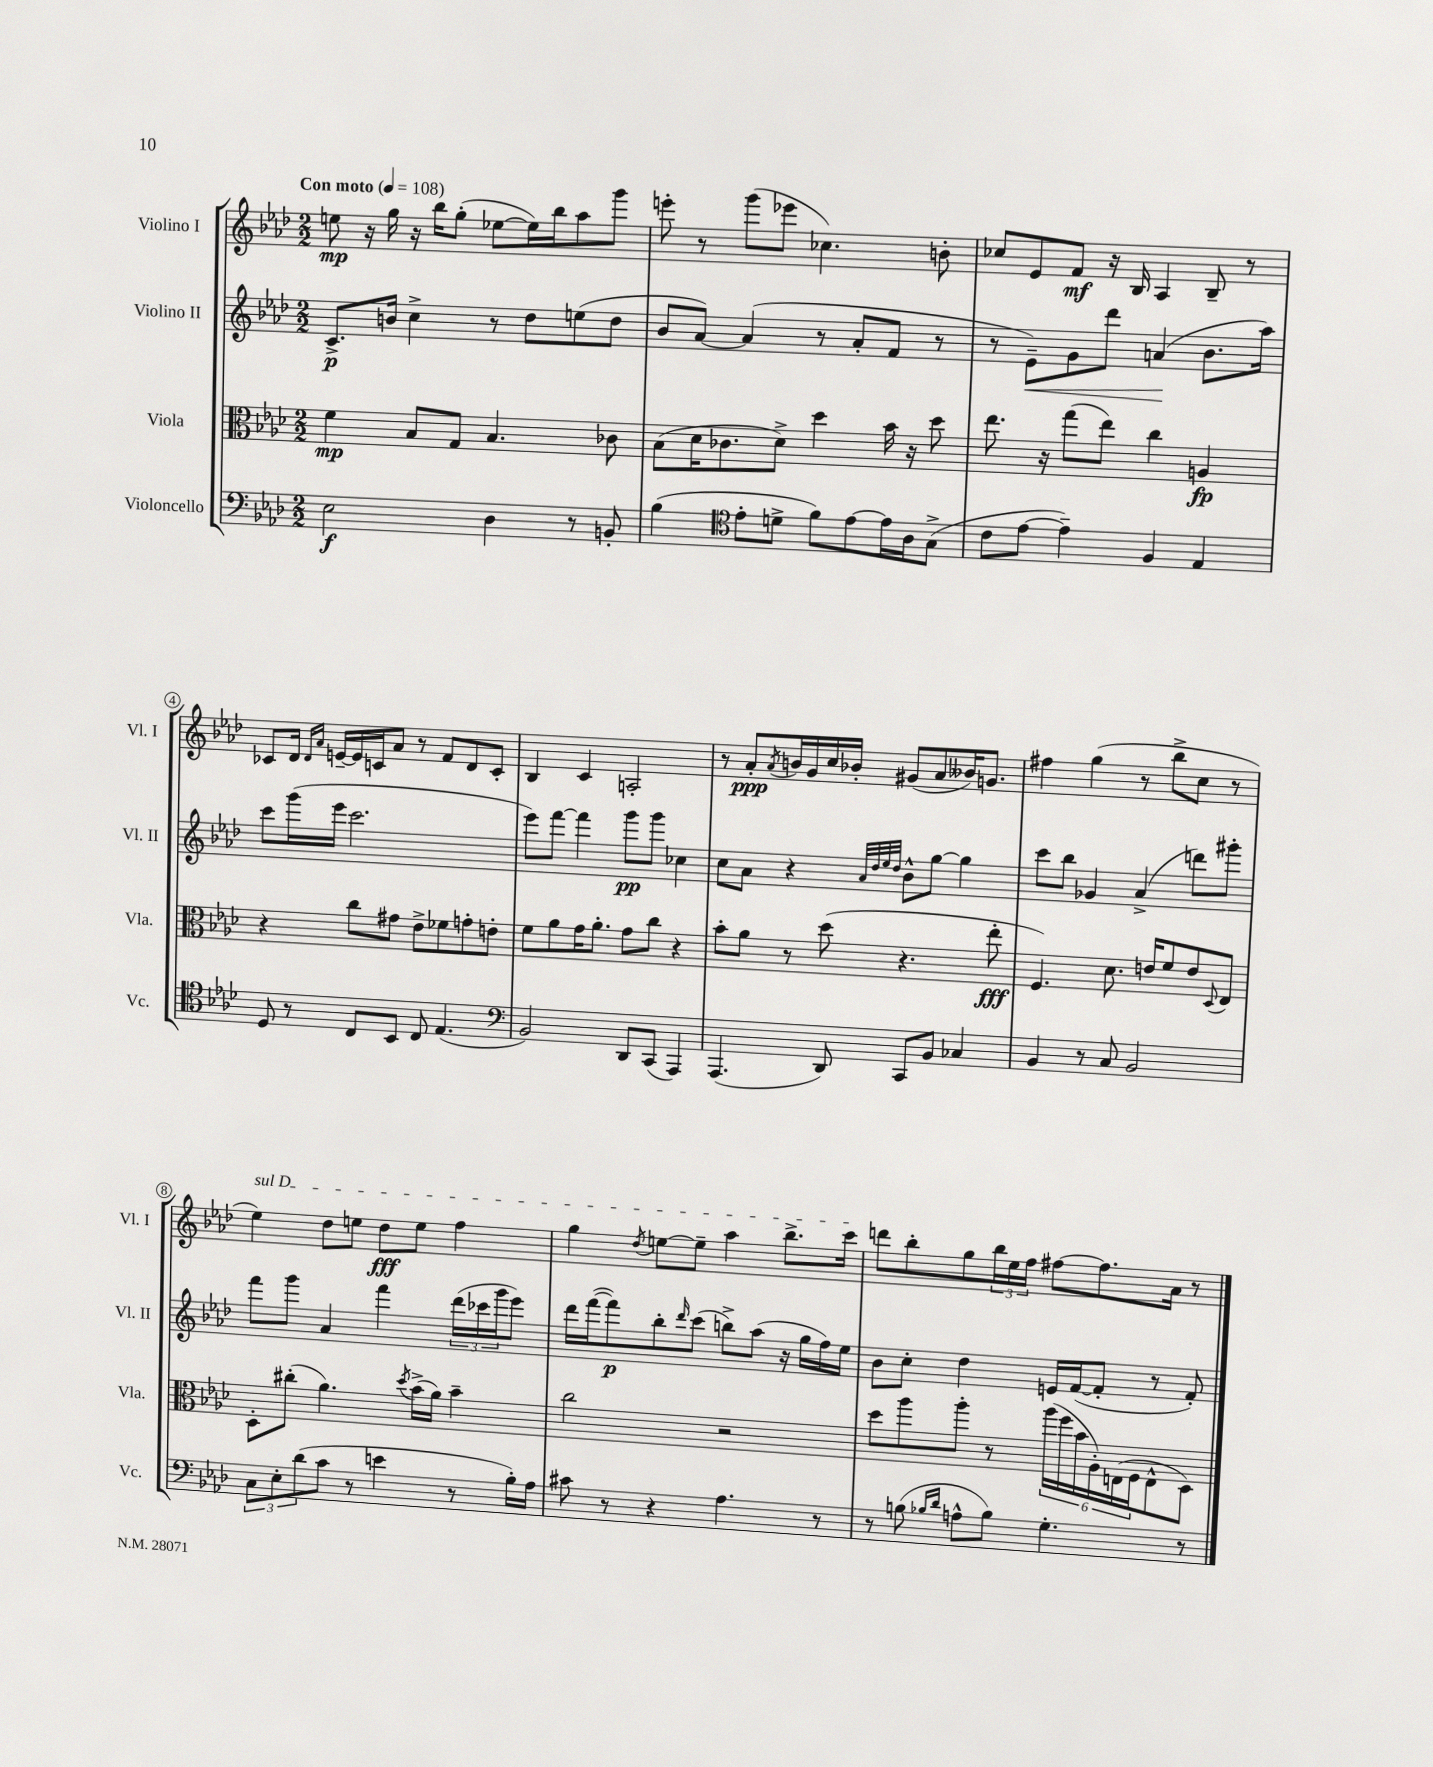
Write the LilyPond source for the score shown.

<<
\new StaffGroup <<
\new Staff = "s0" \with { instrumentName = "Violino I" shortInstrumentName = "Vl. I" } {
    \clef treble \key aes \major \numericTimeSignature \time 2/2 \tempo "Con moto" 4 = 108
    e''8\mp r16 g''16 r16 bes''16 g''8-.( ees''8~ ees''16) bes''16 aes''8 g'''8 |
    e'''8-. r8 g'''8( ees'''8 ces''4.) b'8-. |
    ces''8 ees'8 f'8\mf r16 bes16 aes4 bes8-- r8 |
    ces'8 des'16 \grace { des'16 aes'16 } e'16~-- e'16 c'16 aes'8 r8 f'8 des'8 c'8-. |
    bes4 c'4 a2-. |
    r8 aes'8-.\ppp \acciaccatura { aes'8 } b'16 g'16 c''16 bes'16-. gis'8( aes'8 beses'16) g'8. |
    fis''4 g''4( r8 bes''8-> c''8 r8 |
    \once \override TextSpanner.bound-details.left.text = \markup { \italic "sul D" } ees''4\startTextSpan) des''8 e''8 des''8\fff e''8 f''4 |
    g''4 \acciaccatura { des''8 } e''8~ e''8-- aes''4 bes''8.-> c'''16\stopTextSpan |
    d'''8 bes''8-. g''8 \tuplet 3/2 { bes''16 ees''16 f''16 } fis''8~ fis''8. aes'16 r8 \bar "|." |
}
\new Staff = "s1" \with { instrumentName = "Violino II" shortInstrumentName = "Vl. II" } {
    \clef treble \key aes \major \numericTimeSignature \time 2/2
    c'8.->\p b'16 c''4-> r8 des''8 e''8( des''8 |
    bes'8 aes'8~) aes'4( r8 aes'8-. f'8 r8 |
    r8 ees'8--\<) g'8 des'''8 a'4\!( bes'8. aes''16) |
    c'''8 g'''16( ees'''16 c'''2. |
    ees'''8) f'''8~ f'''4 g'''8\pp g'''8 ces''4 |
    c''8 aes'8 r4 \grace { aes'32 des''32 ees''32 des''32 } bes'8-^ g''8~ g''4 |
    c'''8 bes''8 ges'4 aes'4->( d'''8) gis'''8-. |
    f'''8 g'''8 aes'4 f'''4 \tuplet 3/2 { des'''16( ces'''16 g'''16 } ees'''8) |
    des'''16 f'''16~( f'''8\p) bes''8-. \grace { des'''16 } c'''8( b''8->) aes''8( r16 g''16 f''16) ees''16 |
    bes'8 c''8-. des''4 e'16 f'16~( f'8-. r8 f'8-.) \bar "|." |
}
\new Staff = "s2" \with { instrumentName = "Viola" shortInstrumentName = "Vla." } {
    \clef alto \key aes \major \numericTimeSignature \time 2/2
    f'4\mp bes8 g8 bes4. ces'8 |
    bes8( des'16 ces'8. des'8->) des''4 bes'16 r16 des''8 |
    ees''8. r16 g''8( ees''8) c''4 a4\fp |
    r4 c''8 gis'8 ees'8-> fes'8 g'8-. e'8-. |
    f'8 aes'8 g'16 aes'8.-. g'8 c''8 r4 |
    bes'8-. aes'8 r8 des''8( r4. ees''8-.\fff |
    f4.) des'8. e'16 f'8 e'8 \appoggiatura { des8 } ees8 |
    des8-. cis''8-.( aes'4.) \acciaccatura { des''8 } bes'16->( aes'16) bes'4-- |
    c''2 r2 |
    des''8 aes''8 aes''8-. r8 \tuplet 6/4 { aes''16( f''16 bes'16 aes16-.) e16( f16 } e8-^ des8) \bar "|." |
}
\new Staff = "s3" \with { instrumentName = "Violoncello" shortInstrumentName = "Vc." } {
    \clef bass \key aes \major \numericTimeSignature \time 2/2
    ees2\f des4 r8 b,8-. |
    bes4( \clef tenor ees'8-. d'8-> f'8) ees'8~ ees'16 aes16 g8->( |
    c'8 ees'8~ ees'4--) f4 ees4 |
    des8 r8 c8 bes,8 c8 ees4.( |
    \clef bass bes,2) des,8 c,8( aes,,4) |
    aes,,4.( des,8) c,8 bes,8 ces4 |
    bes,4 r8 c8 bes,2 |
    \tuplet 3/2 { c8 ees8-. des'8( } c'8 r8 e'4 r8 bes16-.) aes16 |
    cis'8 r8 r4 aes4. r8 |
    r8 b8( \grace { bes16 des'16 } a8-^ bes8) g4.-. r8 \bar "|." |
}
>>
>>
\layout { \context { \Score \override BarNumber.stencil = #(make-stencil-circler 0.1 0.3 ly:text-interface::print) } }
